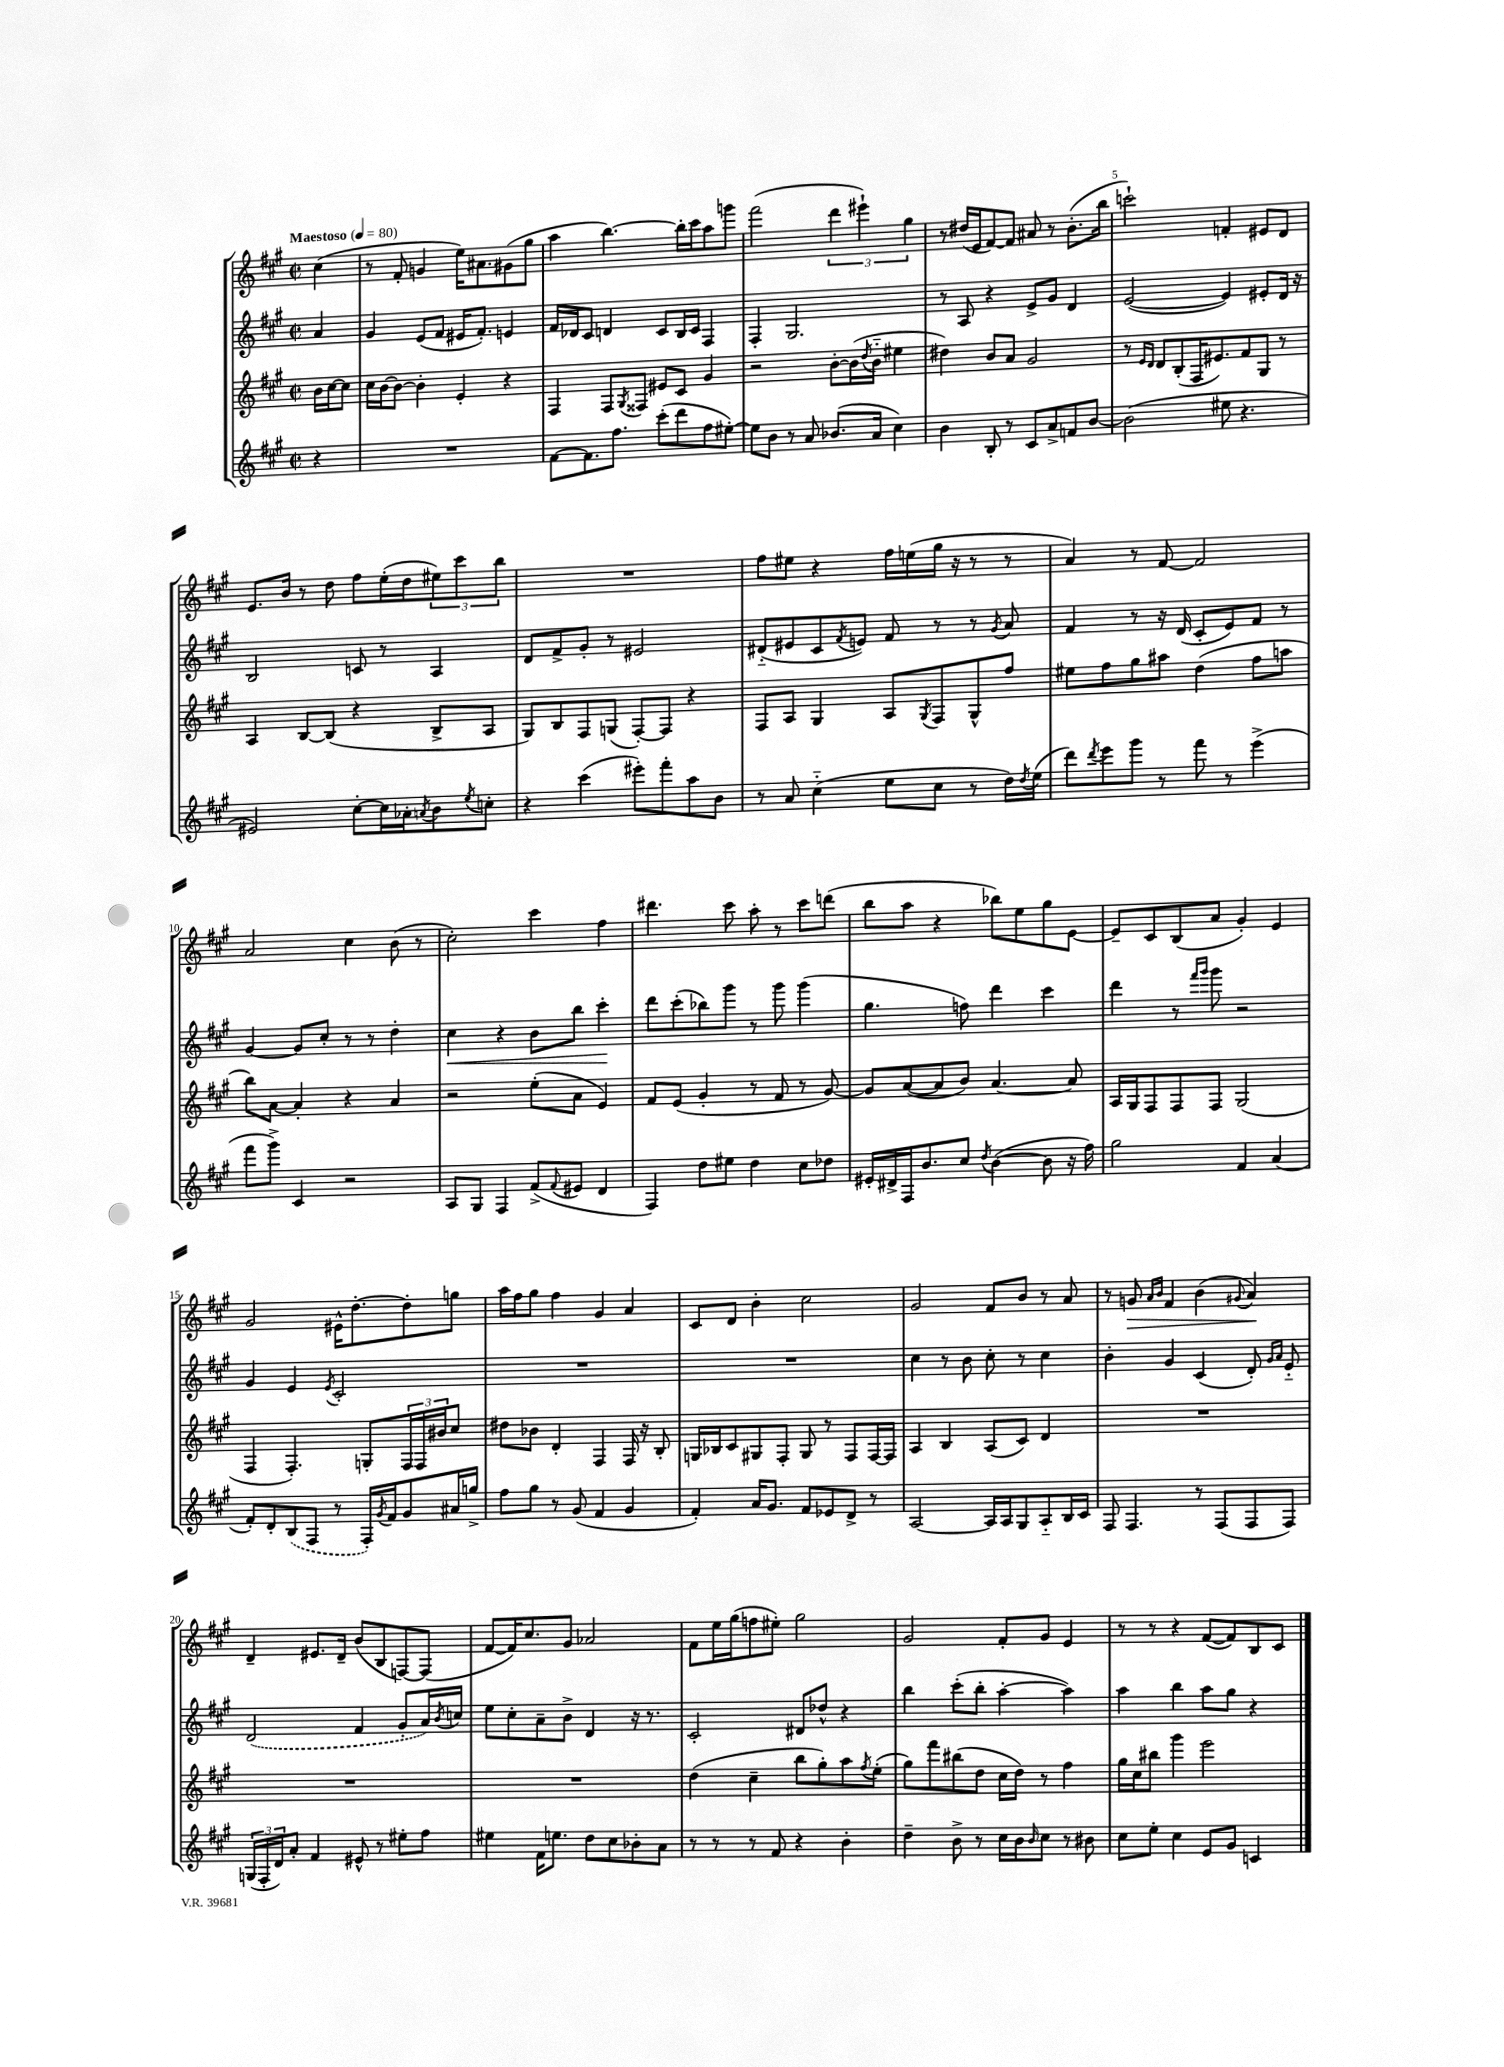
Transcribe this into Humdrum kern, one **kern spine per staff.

**kern	**kern	**kern	**kern
*staff4	*staff3	*staff2	*staff1
*clefG2	*clefG2	*clefG2	*clefG2
*k[f#c#g#]	*k[f#c#g#]	*k[f#c#g#]	*k[f#c#g#]
*M2/2	*M2/2	*M2/2	*M2/2
*met(c|)	*met(c|)	*met(c|)	*met(c|)
*MM80	*MM80	*MM80	*MM80
4r	16b	4a	(4cc#
.	[16cc#	.	.
.	8cc#]	.	.
=	=	=	=
1r	16cc#	4g#	8r
.	[16b	.	.
.	8b_	.	8f#'
.	4b']	(8e	4g
.	.	8f#	.
.	4e'	16e#	16ee)
.	.	8.f#')	8.a#
.	4r	4e	(8g#
.	.	.	8gg#
=	=	=	=
[8f#	4F#	16f#	4aa
.	.	16d-	.
8.f#]	.	8c#	.
.	8F#	4d	[4.bb)
8.ff#	.	.	.
.	8qG#	.	.
.	8F##	.	.
(8ccc#'	8e#	8c#	.
8ddd	8c#	16B	16bb']
.	.	16c#	16ccc#
8ff#	4g#	4F#	8aa
[8ee#')	.	.	8ggg
=	=	=	=
8ee#]	2r	4F#'	(2fff#
8b	.	.	.
8r	.	2.G#	.
8a	.	.	.
(8.b-	[8b'	.	6ddd
.	(16b]	.	.
.	.	.	6eee#`)
.	8qdd	.	.
16a	16b'~	.	.
4cc#)	4ee#	.	.
.	.	.	6gg#
=	=	=	=
4b	4dd#)	8r	8r
.	.	8A	(16dd#
.	.	.	16e
8B'	8b	4r	[8f#)
8r	8a	.	8f#]
8c#	2g#	8e^	8a#
8a^	.	8g#	8r
8f	.	4d	(8.b'
[8b	.	.	.
.	.	.	16bb
=	=	=	=
(2b]	8r	([2e	2ccc`)
.	16qqe	.	.
.	16qqd	.	.
.	8d	.	.
.	(8B'	.	.
.	16F#	.	.
.	8.e#)	.	.
8ee#	.	4e])	4f'
4.r	8f#	.	.
.	8G#	8e#'	8e#
.	8r	16d	8d
.	.	16r	.
=	=	=	=
2e#)	4A	2B	8.e
.	.	.	16b
.	[8B	.	8r
.	(8B]	.	8dd
[8cc#'	4r	8c	8ff#
16cc#]	.	8r	(16ee'
16a-'	.	.	16dd
8qa	.	.	.
8b	8B^	4A	12ee#)
.	.	.	12ccc#
8qee	.	.	.
8cc'	8A	.	.
.	.	.	12bb
=	=	=	=
4r	8G#)	8d	1r
.	8B	8f#^	.
(4ccc#	8F#	8g#'	.
.	(8G	8r	.
8eee#')	[8F#')	2e#	.
8fff#'	8F#]	.	.
8aa	4r	.	.
8b	.	.	.
=	=	=	=
8r	8F#	(8d#'~	8ff#
8a	8A	8e#	8ee#
(4cc#'~	4G#	8c#	4r
.	.	8qf#	.
.	.	8e)	.
8ee	8A	8f#	16ff#
.	.	.	(16ee
.	8qG#	.	.
8cc#	8F#	8r	16gg#
.	.	.	16r
8r	8G#^^	8r	8r
.	.	8qg#	.
16dd)	8ff#	8a	8r
8qdd	.	.	.
(16ee	.	.	.
=	=	=	=
8ddd)	8ee#	4f#	4a)
8qddd	.	.	.
8eee	8ff#	.	.
8ggg#	8gg#	8r	8r
8r	8aa#	16r	[8f#
.	.	(16d	.
8fff#	(4dd	8c#'	2f#]
8r	.	8e)	.
(4eee^	8ff#	8f#	.
.	8aa	8r	.
=	=	=	=
8fff#	8bb)	[4g#	2a
8ggg#^)	[8a	.	.
4c#	4a']	8g#]	.
.	.	8cc#'	.
2r	4r	8r	4cc#
.	.	8r	.
.	4a	4dd'	(8b
.	.	.	8r
=	=	=	=
8A	2r	4cc#	2cc#')
8G#	.	.	.
4F#	.	4r	.
(8f#^	(8ee'	8b	4ccc#
8qqf#	.	.	.
8e#	8a	8bb	.
4d	4e)	4ccc#'	4ff#
=	=	=	=
4F#)	8f#	8ddd	4.ddd#
.	(8e	(8ccc#'	.
8dd	4g#'	8bb-)	.
8ee#	.	8ggg#	8ccc#
4dd	8r	8r	8aa'
.	8f#	8ggg#	8r
8cc#	8r	(4ggg#	8ccc#
8dd-	[8g#)	.	(8ddd
=	=	=	=
16e#'	8g#]	4.gg#	8bb
16d#^	.	.	.
16F#	([8a	.	8aa
8.b	.	.	.
.	8a]	.	4r
8cc#	8b)	8ff)	.
8qdd	.	.	.
([4b	[4.a	4ddd	8bb-)
.	.	.	8ee
8b]	.	4ccc#	8gg#
16r	8a]	.	[8e
16ff#)	.	.	.
=	=	=	=
2gg#	16A	4ddd	8e~]
.	16G#	.	.
.	8F#	.	8c#
.	8F#	8r	(8B
.	.	16qqfff#	.
.	.	16qqggg#	.
.	8F#	8ggg#	8a
4f#	(2G#	2r	4g#')
(4a	.	.	4e
=	=	=	=
8f#')	4F#	4g#	2g#
8d'	.	.	.
(8B	4.F#')	4e	.
8F#	.	.	.
.	.	8qe	.
8r	.	2c#'	16e#^^
.	.	.	[8.dd'
16F#')	8G'	.	.
8qg#	.	.	.
16f#	.	.	.
8g#	24F#	.	8dd']
.	24F#	.	.
.	24b#	.	.
16a#	8cc#	.	8gg
16gg^	.	.	.
=	=	=	=
8ff#	8dd#	1r	16aa
.	.	.	16ff#
8gg#	8b-	.	8gg#
8r	4d'	.	4ff#
(8g#	.	.	.
4f#	4F#	.	4g#
4g#	16F#	.	4a
.	16r	.	.
.	8B'	.	.
=	=	=	=
4f#')	16G	1r	8c#
.	16B-	.	.
.	8c#	.	8d
16a	8G#	.	4b'
8.g#	.	.	.
.	8F#'	.	.
8f#	8G#	.	2cc#
8e-	8r	.	.
8d^	8F#	.	.
8r	[16F#	.	.
.	16F#]	.	.
=	=	=	=
[2A	4A	4cc#	2g#
.	4B	8r	.
.	.	8b	.
16A]	(8A	8cc#'	8f#
16A	.	.	.
8G#	8c#)	8r	8b
8A'~	4d	4cc#	8r
16B	.	.	8a
16c#	.	.	.
=	=	=	=
8F#	1r	4b'	8r
4.F#	.	.	8g
.	.	.	16qqa
.	.	.	16qqb
.	.	4g#	4f#
8r	.	(4c#	(4b
(8F#	.	.	.
.	.	.	8qqg#
8F#	.	8d')	4a)
.	.	16qqg#	.
.	.	16qqa	.
8F#)	.	8e'~	.
=	=	=	=
(24G	1r	(2d	4d~
24F#'	.	.	.
24d)	.	.	.
8a'	.	.	.
4f#	.	.	8.e#
.	.	.	16d~
8e#^^	.	4f#	(8b
8r	.	.	8B
8ee#'	.	8g#'	[8F)
8ff#	.	16a)	(8F]
.	.	8qb	.
.	.	16cc	.
=	=	=	=
4ee#	1r	8ee	[8f#
.	.	8cc#'	16f#])
.	.	.	8.cc#
16f#	.	8a~	.
8.ee	.	.	.
.	.	8b^	8g#
8dd	.	4d	2a-
8cc#	.	.	.
8b-'	.	16r	.
.	.	8.r	.
8a	.	.	.
=	=	=	=
8r	(4dd	2c#'	8f#
8r	.	.	16ee
.	.	.	(16gg#
8r	4cc#~	.	8ff
8f#	.	.	8ee#')
4r	8bb	8d#	2gg#
.	8gg#')	8dd-^^	.
4b'	8aa	4r	.
.	8qff#	.	.
.	(8ee'	.	.
=	=	=	=
4dd~	8gg#)	4bb	2g#
.	8fff#	.	.
8b^	(8bb#	(8ccc#'	.
8r	8dd	8bb'	.
16cc#	16cc#	[4aa'	8f#'
16b	16dd)	.	.
16qqb	.	.	.
8cc#	8r	.	8g#
8r	4ff#	4aa])	4e
8b#	.	.	.
=	=	=	=
8cc#	16gg#	4aa	8r
.	16cc#	.	.
8ee'	8bb#	.	8r
4cc#	4ggg#	4bb	4r
8e	2eee	8aa	([8f#
8g#	.	8gg#	8f#])
4c	.	4r	8B
.	.	.	8c#
==	==	==	==
*-	*-	*-	*-
